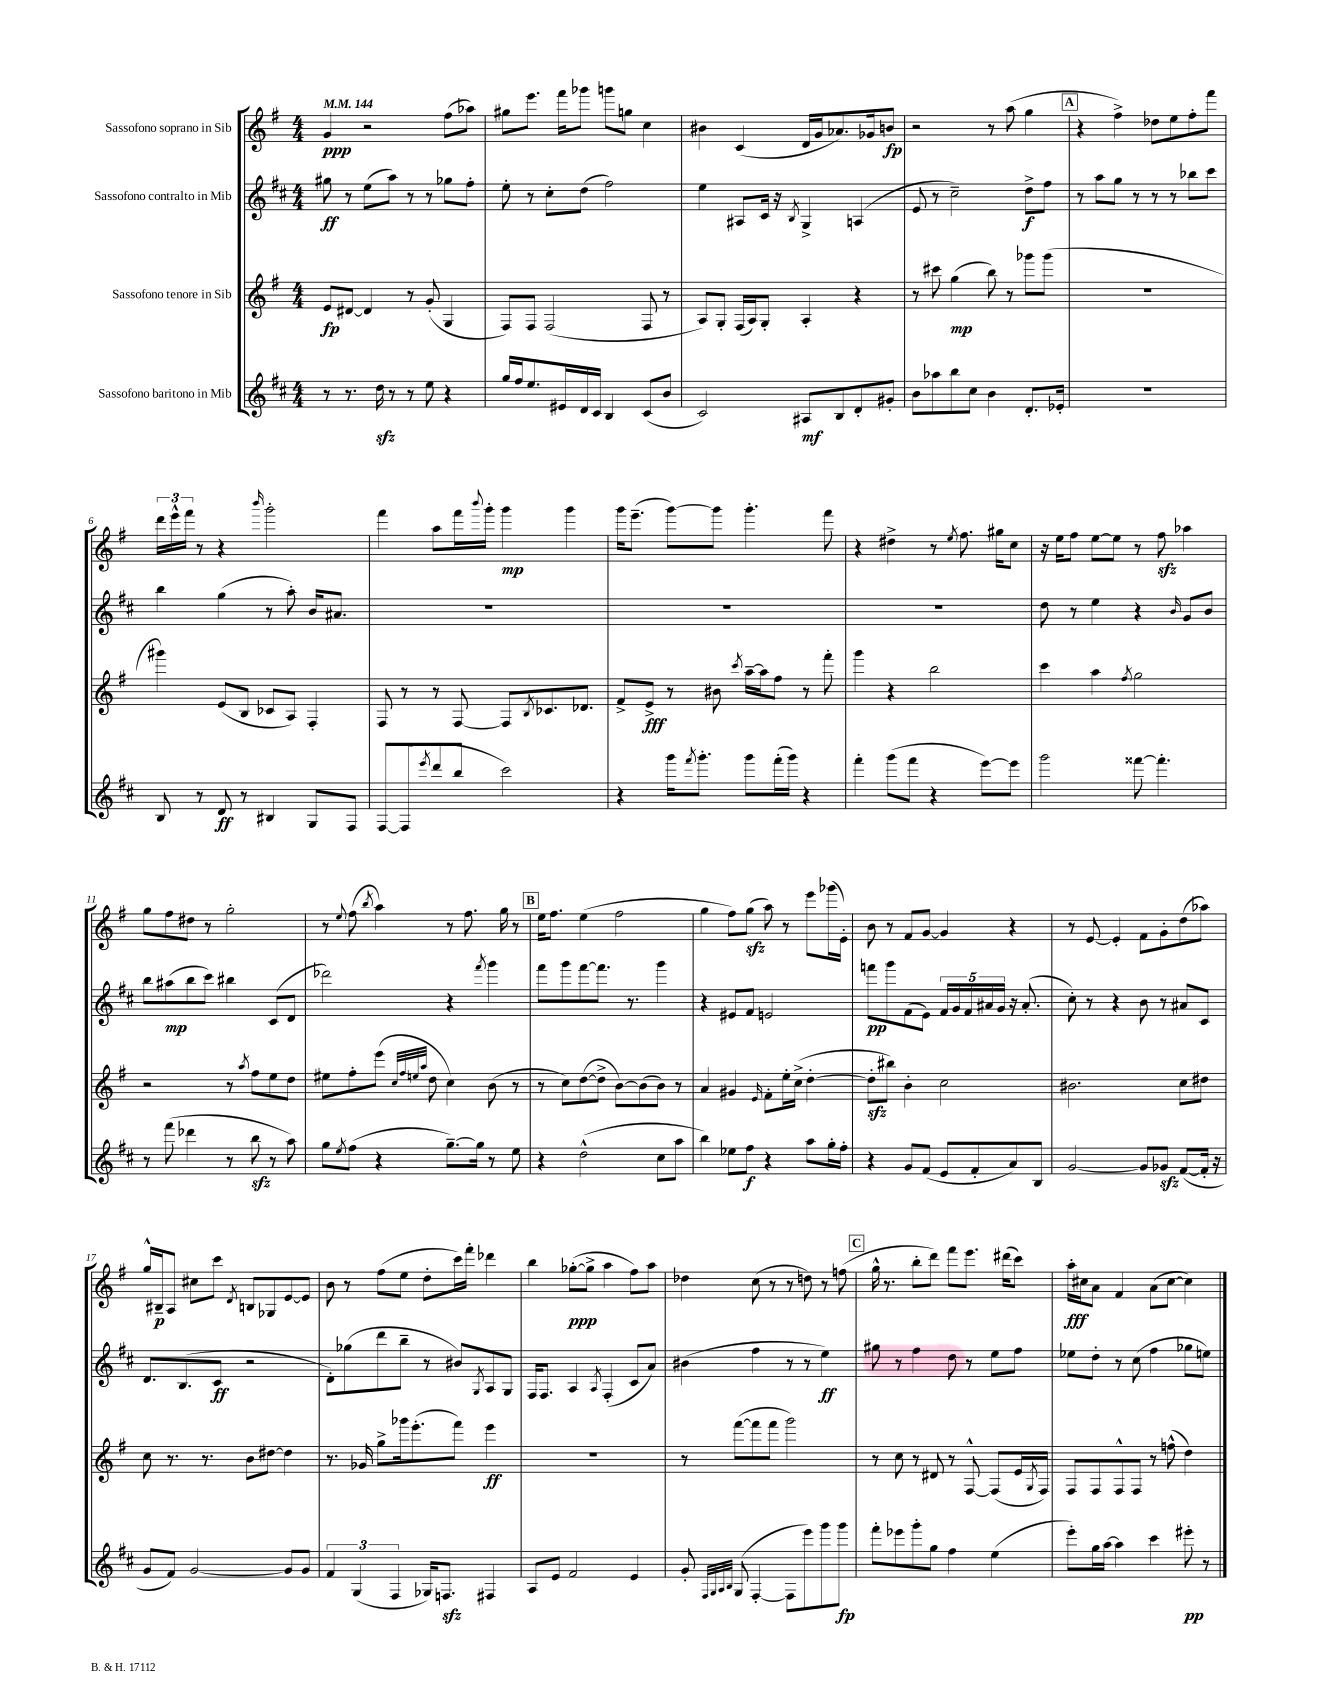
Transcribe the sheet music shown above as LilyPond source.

<<
\new StaffGroup <<
\new Staff = "s0" \with { instrumentName = "Sassofono soprano in Sib" } {
    \clef treble \key g \major \numericTimeSignature \time 4/4 \tempo 4 = 144
    g'4\ppp r2 fis''8( aes''8) |
    gis''8 e'''8. fis'''16 ges'''8 g'''8 g''8 c''4 |
    bis'4 c'4( d'16 g'16 aes'8.) ges'16 b'8\fp |
    r2 r8 a''8( g''4 |
    \mark \markup { \box "A" } r4 fis''4->) des''8 e''8 fis''8-. fis'''8 |
    \tuplet 3/2 { d'''16 e'''16-^ fis'''16 } r8 r4 \grace { b'''16 } g'''2-. |
    fis'''4 a''8 fis'''16 \appoggiatura { b'''8 } g'''16-. g'''4\mp g'''4 |
    g'''16 e'''8.--( g'''8~) g'''8 g'''4.-. fis'''8 |
    r4 dis''4-> r8 \acciaccatura { e''8 } fis''8. gis''16 c''8 |
    r16 e''16 fis''8 e''8~ e''8 r8 fis''8\sfz aes''4 |
    g''8 fis''8 dis''8 r8 g''2-. |
    r8 \appoggiatura { e''8 } fis''8( \acciaccatura { b''8 } a''4) r8 fis''8. g''16 r8 |
    \mark \markup { \box "B" } e''16 fis''8. e''4( fis''2 |
    g''4 fis''8) g''8\sfz( a''8) r8 e'''8 ges'''16( e'16-.) |
    b'8 r8 fis'8 g'8~ g'4 r4 |
    r8 e'8~ e'4-. fis'8 g'8-. d''8( aes''8) |
    g''16-^ bis16--\p a8 cis''8 c'''8 \acciaccatura { d'8 } b8 ges8 e'8~ e'8 |
    b'8 r8 fis''8( e''8 d''8-. c'''16) fis'''16-. des'''4 |
    b''4 ges''8~-.\ppp( ges''8-> a''4 fis''8) a''8 |
    des''4 c''8( r8 r8 d''8) r8 f''8( |
    \mark \markup { \box "C" } g''16-^ r8. b''8-. d'''8) fis'''8 e'''8. dis'''16( c'''8) |
    a''16-.\fff cis''16 a'8 fis'4 a'8( cis''8~ cis''4) \bar "|." |
}
\new Staff = "s1" \with { instrumentName = "Sassofono contralto in Mib" } {
    \clef treble \key d \major \numericTimeSignature \time 4/4
    gis''8\ff r8 e''8( a''8) r8 r8 ges''8 fis''8-. |
    e''8-. r8 cis''8-. d''8( fis''2) |
    e''4 ais8 cis'16 r16 \acciaccatura { b8 } g4-> a4( |
    e'8 r8 cis''2--) d''8->\f fis''8 |
    \mark \markup { \box "A" } r8 a''8 g''8 r8 r8 r8 bes''8 cis'''8 |
    b''4 g''4( r8 a''8-.) b'16 ais'8. |
    R1 |
    R1 |
    R1 |
    d''8 r8 e''4 r4 \grace { b'16 } g'8 b'8 |
    b''8 ais''8\mp( b''8 cis'''8) bis''4 cis'8( d'8 |
    des'''2) r4 \acciaccatura { fis'''8 } g'''4 |
    \mark \markup { \box "B" } fis'''8 g'''8 fis'''8~ fis'''8. r8. g'''4 |
    r4 eis'8 fis'8 e'2 |
    f'''8\pp g'''8 fis'8( e'8) \tuplet 5/4 { fis'16 g'16 fis'16 ais'16 g'16 } r16 ais'8.-.( |
    cis''8-.) r8 r4 b'8 r8 ais'8 cis'8 |
    d'8. b8.( cis'8\ff r2 |
    d'8-.) ges''8( d'''8 b''8-- r8 bis'8) \acciaccatura { g8 } a8 g8 |
    fis16 fis8. a4 \acciaccatura { a8 } fis4-.( cis'8 a'8) |
    bis'4( fis''4 r8 r8 e''4\ff) |
    \mark \markup { \box "C" } gis''8 r8 fis''4 d''8 r8 e''8 fis''8 |
    ees''8 d''8-. r8 cis''8( fis''4 ges''8 e''8) \bar "|." |
}
\new Staff = "s2" \with { instrumentName = "Sassofono tenore in Sib" } {
    \clef treble \key g \major \numericTimeSignature \time 4/4
    e'8\fp dis'8~ dis'4 r8 g'8-.( g4 |
    fis8) fis8 fis2( fis8 r8 |
    a8) g8-. fis16( a16) g8-. a4-. r4 |
    r8 cis'''8 g''4\mp( b''8) r8 ges'''8 ges'''8( |
    \mark \markup { \box "A" } R1 |
    gis'''4) e'8( b8 ces'8 a8) fis4-. |
    fis8 r8 r8 fis8~ fis8 \acciaccatura { b8 } ces'8. des'8. |
    fis'8-> e'8->\fff r8 bis'8 \acciaccatura { c'''8 } a''16~-- a''16 fis''8 r8 fis'''8-. |
    g'''4 r4 b''2 |
    c'''4 a''4 \acciaccatura { fis''8 } g''2 |
    r2 r8 \acciaccatura { a''8 } fis''8 e''8 d''8 |
    eis''8 fis''8-. e'''8( \grace { c''32 fis''32 e''32 a''32 } d''8 c''4) b'8( r8 |
    \mark \markup { \box "B" } r8 c''8) d''8~( d''8-> b'8~) b'8( b'8) r8 |
    a'4 gis'4 \grace { e'16 } fis'8-. e''16-. c''16->( d''4~-. |
    d''8-.\sfz bis''8) b'4-. c''2 |
    bis'2. c''8 dis''8 |
    c''8 r8. r8. b'8 dis''8~ dis''4 |
    r8. ges'16 g''8-> ges'''16 e'''8.-.( fis'''8) e'''4\ff |
    R1 |
    r8 fis'''8~( fis'''8 fis'''8 g'''2) |
    \mark \markup { \box "C" } r8 c''8 r8 dis'8 r8 fis8~-^ fis8( e'16 \acciaccatura { g8 } fis16) |
    fis8 fis8 fis8-^ fis8 r8 f''8-^( d''4) \bar "|." |
}
\new Staff = "s3" \with { instrumentName = "Sassofono baritono in Mib" } {
    \clef treble \key d \major \numericTimeSignature \time 4/4
    r8 r8. d''16\sfz r8 r8 e''8 r4 |
    g''16 fis''16 e''8. eis'16 d'16 cis'16 b4 cis'8( b'8 |
    cis'2) ais8\mf b8 d'8-. gis'8-. |
    b'8 aes''8 b''8 cis''8 b'4 d'8.-. ees'16-. |
    \mark \markup { \box "A" } R1 |
    b8 r8 d'8\ff r8 bis4 g8 fis8 |
    fis8~ fis8( \acciaccatura { e'''8 } d'''8 b''8 cis'''2) |
    r4 g'''16 \acciaccatura { fis'''8 } g'''8.-. g'''8 fis'''16-.( g'''16) r4 |
    fis'''4-. g'''8( fis'''8 r4 e'''8~) e'''8 |
    g'''2 fisis'''8~ fisis'''4.-. |
    r8 fis'''8( des'''4 r8 b''8\sfz r8 a''8) |
    g''8 \acciaccatura { e''8 } fis''8( r4 g''8.~--) g''16 r8 e''8 |
    \mark \markup { \box "B" } r4 d''2-^( cis''8 a''8 |
    b''4) ees''8 fis''8\f r4 a''8 g''16-. fis''16-. |
    r4 g'8 fis'8( e'8 fis'8-. a'8) b8 |
    g'2~ g'8 ges'8\sfz fis'8~( fis'16-. r16 |
    g'8 fis'8) g'2~ g'8 g'8 |
    \tuplet 3/2 { fis'4 g4( fis4 } ges16) f8.\sfz fis4 |
    a8 e'8 fis'2 e'4 |
    g'8-. \grace { fis32 g32 a32 b32 } g8( fis4~-. fis8 e'''8) g'''8 g'''8\fp |
    \mark \markup { \box "C" } fis'''8-. ees'''8 g'''8-. g''8 fis''4 e''4( |
    e'''8-.) g''16 a''16~ a''4 cis'''4 eis'''8-.\pp r8 \bar "|." |
}
>>
>>
